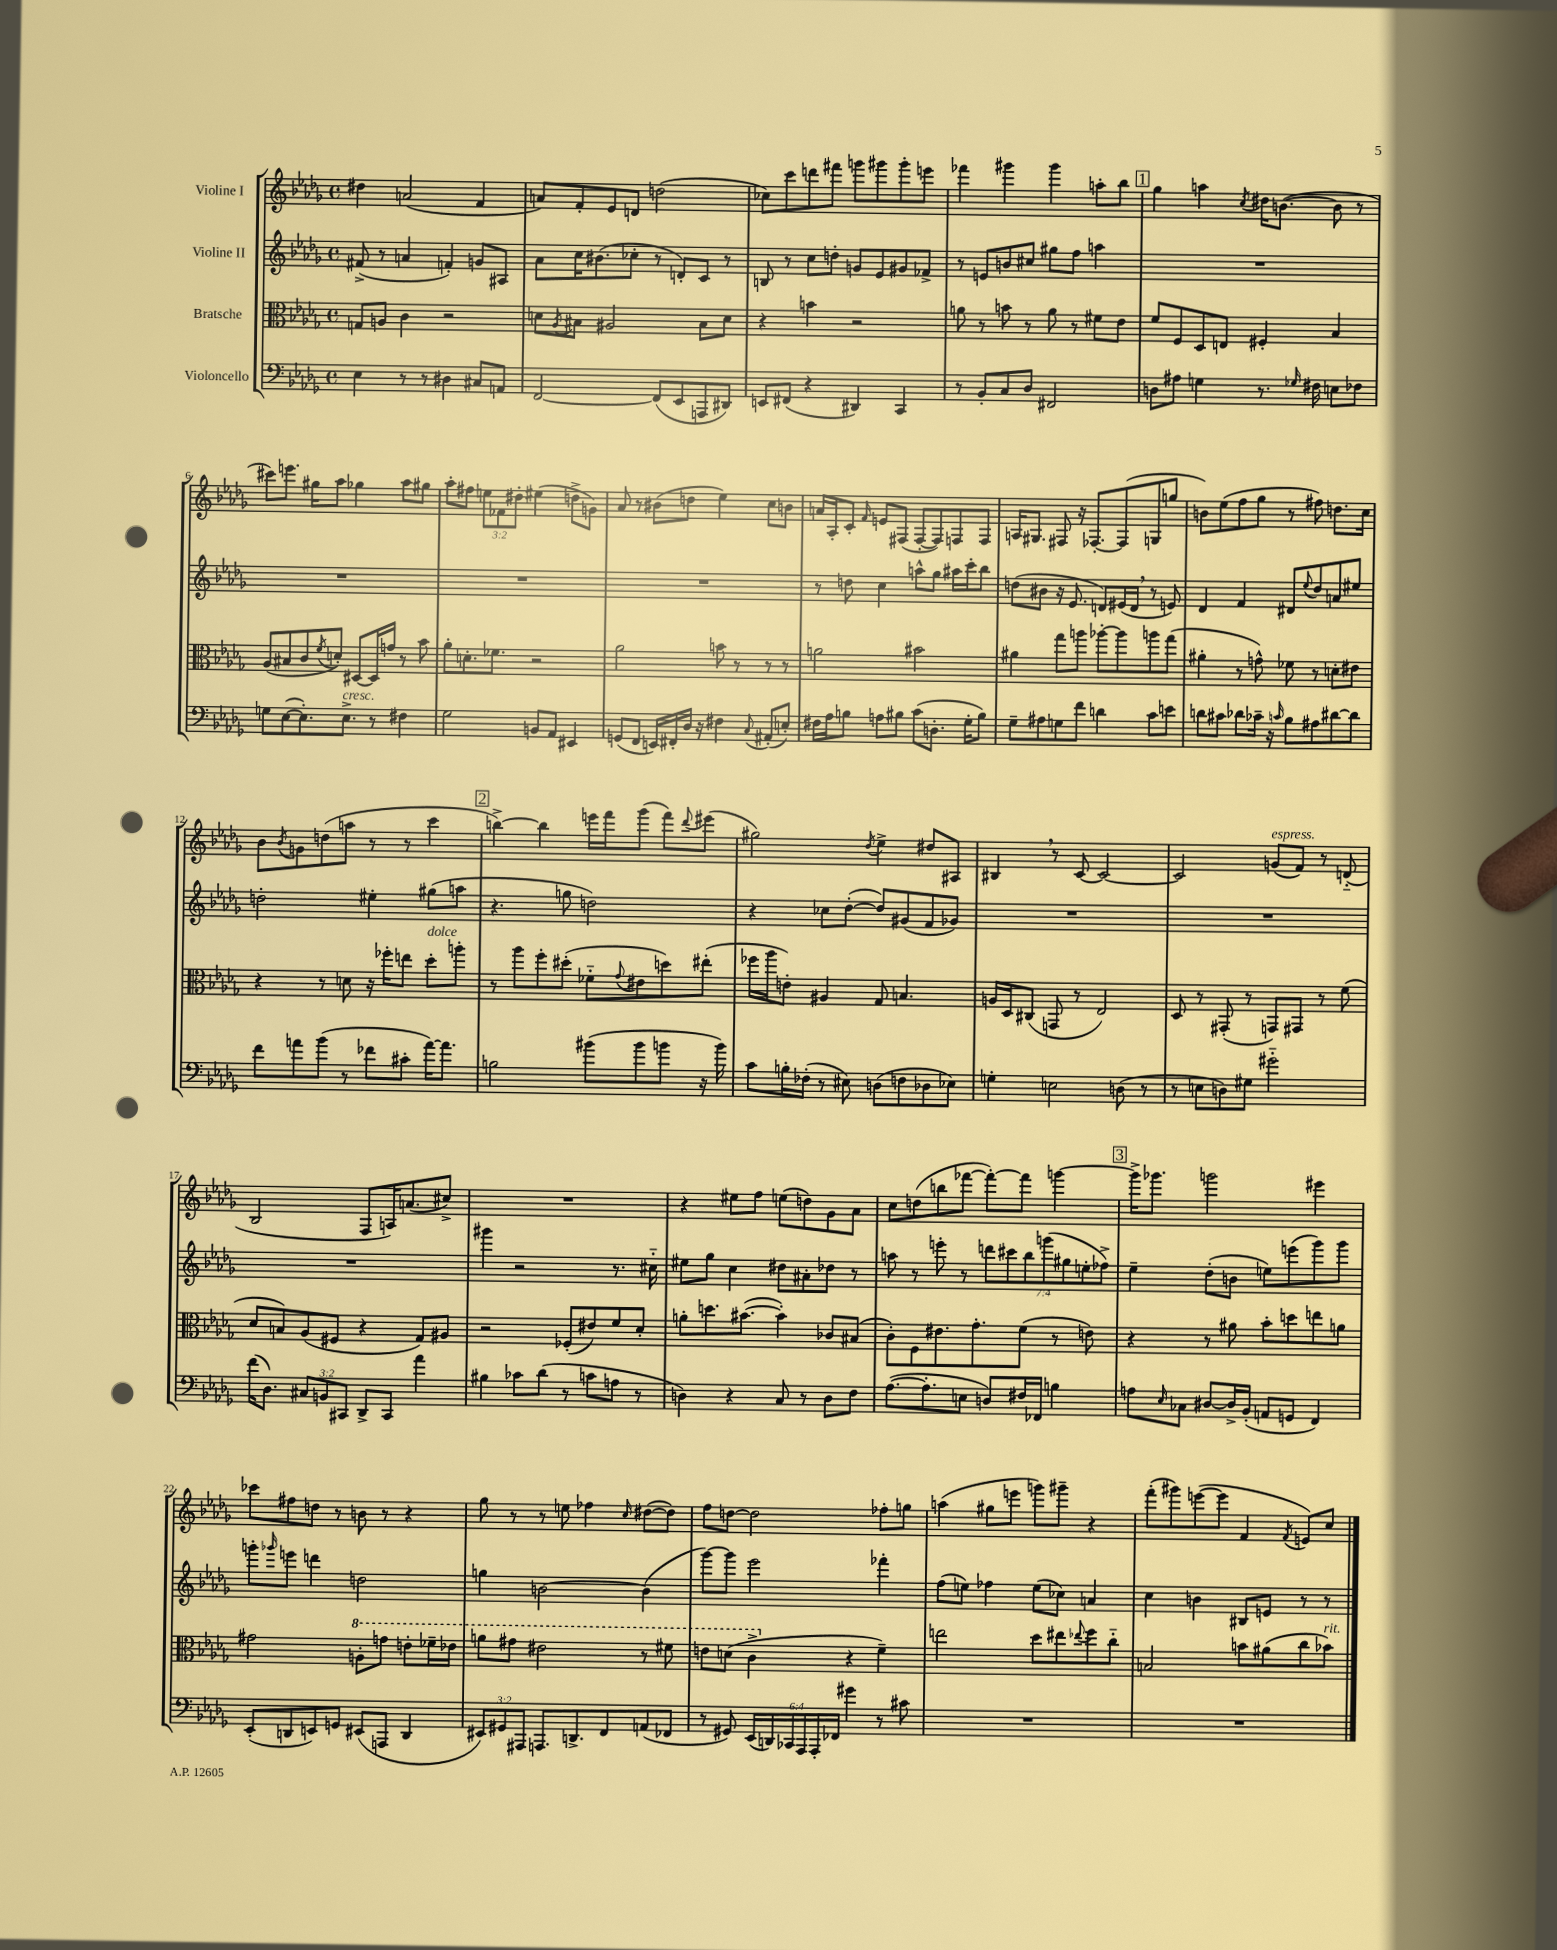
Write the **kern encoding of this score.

**kern	**kern	**kern	**kern
*staff4	*staff3	*staff2	*staff1
*clefF4	*clefC3	*clefG2	*clefG2
*k[b-e-a-d-g-]	*k[b-e-a-d-g-]	*k[b-e-a-d-g-]	*k[b-e-a-d-g-]
*M4/4	*M4/4	*M4/4	*M4/4
*met(c)	*met(c)	*met(c)	*met(c)
4E-\	8G/L	(8f#^/	4dd#\
.	8A/J	8r	.
8r	4c\	4a/	(2a/
8r	.	.	.
4D#\	2r	4f'/)	.
8C#/L	.	8g/L	4f/
8AA/J	.	8A#/J	.
=	=	=	=
[2FF/	8d\L	8a-\L	8a/L)
.	8qA-/	.	.
.	8B#\J	16cc\K	8f'/
.	.	(8.b#\	.
.	2A#/	.	8e-/
.	.	8cc-'\J	8d/J
(8FF/]L	.	8r	(2dd\
8EE-/	.	8d'/L)	.
8AAA/	8B#\L	8c/J	.
8DD#/J)	8d\J	8r	.
=	=	=	=
8EE/L	4r	8B/	8cc-\L)
(8FF#/J	.	8r	8ccc\
4r	4b\	8cc\L	8ddd\
.	.	8dd'\J	8fff#\J
4DD#/)	2r	8g/L	8ggg\L
.	.	8e-/	8ggg#\
4CC/	.	8g#/	8ggg#'\
.	.	8f-^/J	8eee\J
=	=	=	=
8r	8a\	8r	4fff-\
8BB-'/L	8r	8e/L	.
8C/	8b\	8b/	4ggg#\
8D-/J	8r	8cc#/J	.
2FF#/	8a\	8gg#\L	4ggg#\
.	8r	8ff\J	.
.	8f#\L	4aa\	8aa'\L
.	8e-\J	.	8bb-\J
=	=	=	=
8D\L	8f/L	1r	4gg-\
8A#\J	8F/	.	.
4G\	8D-/	.	4aa\
.	8E/J	.	.
.	.	.	8qcc/
8.r	4F#'/	.	16dd#\LK
.	.	.	([8.b\J
16qqG-/	.	.	.
16F#\	.	.	.
8E\L	4B-/	.	8b\]
8F-\J	.	.	8r
=	=	=	=
8G\L	(8A-/L	1r	8ccc#\L)
([8E-\	8B#/	.	8.eee\J
8.E-'\])	8c/	.	.
.	.	.	16gg#\LK
.	8qf/	.	.
.	8d'/J)	.	8aa-\J
8.E-^\J	.	.	.
.	[8D#/L	.	4gg-\
8r	16D#/]L	.	.
.	16g/JJ	.	.
4F#\	8r	.	8aa-\L
.	8b-\	.	8gg#\J
=	=	=	=
2G-\	8a-'\L	1r	8aa-'\L
.	8.d'\	.	8ff#\J
.	.	.	12ee\L
.	8.f-\J	.	.
.	.	.	12f-\
.	.	.	12dd#'\J
8BB/L	2r	.	(4ee#\
8AA-/J	.	.	.
4EE#/	.	.	8dd^\L
.	.	.	8g\J)
=	=	=	=
(8GG/L	2a-\	1r	8a-/
8FF/J	.	.	8r
16EE/LL)	.	.	(8b#\L
16FF#'/	.	.	.
16D-/JJ	.	.	8dd\J
16r	.	.	.
4F#\	8b\	.	4ee-\)
.	8r	.	.
8qqC/	.	.	.
(8AA#'/L	8r	.	8cc\L
8E'/J)	8r	.	8b\J
=	=	=	=
16F#\LL	2a\	8r	16a/LL
16A-\J	.	.	16A-'/J
8B\J	.	8dd\	8c'/J
.	.	.	16qqf/
8A\L	.	4cc\	8e/L
8B#\J	.	.	(8F#/J
(8c\L	2b#\	8aa^^\L	[8F#'/L
8.D'\J	.	8gg-\J	8F#/])
.	.	16aa#\LL	8F/
16G-'\LK	.	16ccc'\J	.
8B#\J)	.	8bb-\J	8F/J
=	=	=	=
8G-~\L	4a#\	(8dd\L	16A/LK
.	.	.	8.G#/J
8A#\	.	8b#\J	.
8G\	8gg-\L	16r	8F#/
.	.	8.e-/	.
8f\J	8aa\J	.	16r
.	.	.	[8.F-'/L
4d\	[8aa-'\L	8d/L)	.
.	8aa-\]	(16e#/L	(8F-/]
.	.	16d/JJ	.
8c\L	8aa\	8r	8G/
8e\J	(8gg-\J	8e/)	8gg/J
=	=	=	=
8d\L	4a#'\	4d-/	8b\L)
8c#\J	.	.	(8ee-\
8d-\L	8r	4f/	8ff\
16c-~\Jk	8g^^\)	.	8gg-\J
16r	.	.	.
16qqc/	.	.	.
8B-\L	8f-\	8d#/L	8r
.	.	8qqee-/	.
8A#\	8r	8dd-/	8ff#\)
[8d#\	8d'\L	8a/	8.dd\L
8d#\]J	8e#\J	8ee#/J	.
.	.	.	16cc\Jk
=	=	=	=
8f\L	4r	2dd'\	8b-\L
.	.	.	8qb-/
8a\	.	.	8g\
(8b-\J	8r	.	(8dd\
8r	8d\	.	8aa\J
8f-\L	16r	4ee#'\	8r
.	16ff-'\LK	.	.
8c#'\J	8ee\J	.	8r
[16a\LK)	8dd-'\L	(8gg#\L	4ccc\
8.a\]J	.	.	.
.	8aa'\J	8aa\J	.
=	=	=	=
2B\	8r	4.r	[4bb^\)
.	8aa-\L	.	.
.	8ff'\	.	4bb\]
.	(8dd#'\J	8gg\	.
(8b#\L	8f-'~\L	2dd\)	16eee\LL
.	.	.	16fff\J
.	8qqg-/	.	.
8b#\	8e#\	.	(8ggg-\J
8b\J	8dd\)	.	8fff\L)
.	.	.	8qqddd-/
16r	(8ee#'\J	.	(8eee#\J
16b\)	.	.	.
=	=	=	=
8c\L	16ff-\LL	4r	2gg#\)
.	16aa-\J	.	.
16B'\L	8e'\J)	.	.
(16F-'\JJ	.	.	.
8r	4A#/	8cc-\L	.
8E#\)	.	([8dd-'\J	.
.	.	.	8qdd-/
(8D\L	8G-/	8dd-/]L)	4ee-^\
8F\	4.B/	(8g#/	.
8D-\	.	8f/	8dd#/L
8E-\J)	.	8g-/J)	8A#/J
=	=	=	=
4G'\	16A/LL	1r	4B#/
.	16D-/J	.	.
.	(8C#/J	.	.
2E\	8GG/	.	8r
.	8r	.	[8c/
.	2E-/)	.	2c/_
(8D\	.	.	.
8r	.	.	.
=	=	=	=
8r	8D-/	1r	2c/]
8E\L	8r	.	.
8D\)	(8GG#'/	.	.
8G#\J	8r	.	.
2g#'~\	8GG/L)	.	(8g/L
.	8GG#/J	.	8f/J)
.	8r	.	8r
.	(8f\	.	(8d'~/
=	=	=	=
(16f\LK	8d-/L	1r	2B-/
8.D-\J)	.	.	.
.	8B/)	.	.
12C#/L	(8A-/	.	.
12BB/	.	.	.
.	8F#/J	.	.
12CC#/J	.	.	.
8DD-^/L	4r	.	8F/L
8CC#/J	.	.	16A/K)
.	.	.	(8.a/
4a-\	8G-/L)	.	.
.	8A#/J	.	8cc#^/J)
=	=	=	=
4B#\	2r	4ggg#\	1r
8c-\L	.	2r	.
(8d-\J	.	.	.
8r	(8F-'/L	.	.
8c\L	8e#/)	.	.
8A\J	8f/	8.r	.
8r	8d-'/J	.	.
.	.	16cc#'~\	.
=	=	=	=
4D\)	8a'\L	8ee#\L	4r
.	8.dd\	8gg-\J	.
4r	.	4cc\	8ee#\L
.	([8.b#\J	.	.
.	.	.	8ff\J
8C/	4b#'\])	8dd#\L	(8ee\L
8r	.	8a#'\	8dd\)
8D\L	8c-/L	8dd-\J	8g-\
8F\J	(8B#/J	8r	8a-\J
=	=	=	=
([8.A-\L	8c'\L)	8aa\	8cc\L
.	8F\	8r	(8dd\
8.A-'\]	.	.	.
.	8.e#\	8eee'\	8bb\
8E\J	.	8r	[8fff-\J
.	8.g-'\	.	.
8D/L)	.	14ddd\L	8fff-'\_L)
.	.	14ccc#\	.
16F#/L	(8f\J	.	8fff-\]J
.	.	14bb-\	.
16FF-/JJ	.	.	.
.	.	(14ggg\	.
4B\	8r	.	[4ggg\
.	.	14gg#\	.
.	.	14ee'\	.
.	8e\)	.	.
.	.	14ff-^\J)	.
=	=	=	=
8A\L	4r	4ee-~\	16ggg^\]LK
.	.	.	8.ggg-\J
16qqE-/	.	.	.
8C-\J	.	.	.
[8D#/L	8r	(8dd-'\L	2ggg\
16D#^/]L	8a#\	8b\J	.
(16BB-'/JJ	.	.	.
8AA/L	8b-'\L	8ee\L)	.
8GG/J	8dd\	(8eee\	.
4FF/)	8ee\	8ggg-\)	4eee#\
.	8a\J	8ggg-\J	.
=	=	=	=
(8EE-'/L	2g#\	8ggg'\L	8ccc-\L
.	.	16qqggg-/	.
8DD/	.	8eee\J	8ff#\
8EE/)	.	4ddd\	8dd\J
8GG/J	.	.	8r
(8EE#/L	8a'\L	2dd\	8b\
8AAA/J	8gg\J	.	8r
4DD/	8ee'\L	.	4r
.	16ff-~\L	.	.
.	16ee-\JJ	.	.
=	=	=	=
12EE#/L)	8aa\L	4gg\	8gg-\
12GG#/	.	.	.
.	8gg#\J	.	8r
12AAA#/J	.	.	.
8.AAA/L	2ee#\	[2b\	8r
.	.	.	8ee\
8.DD^/	.	.	.
.	.	.	4ff-\
8FF/	.	.	.
.	.	.	16qqcc/
(8AA/	8r	(4b\]	([8dd#\L
8FF-/J	8ff#\	.	8dd#\]J)
=	=	=	=
8r	8ee\L	[8ggg-\L)	8ff\L
8GG#/)	(8dd\J	8ggg-\]J	[8dd\J
(24EE-/LL	4cc^\	2eee-\	2dd\]
24DD/)	.	.	.
24CC-/	.	.	.
24AAA-/	.	.	.
24AAA-'/	.	.	.
24FF-/JJ	.	.	.
4g#\	4r	.	.
8r	4f~\)	4fff-'\	8ff-'\L
8c#\	.	.	8gg\J
=	=	=	=
1r	2ee\	(8ff\L	(4aa\
.	.	8ee\J)	.
.	.	4ff-\	8gg#\L
.	.	.	8eee\J
.	8dd-\L	(8ee\L	8ggg\L)
.	8ee#\	8cc-\J)	8ggg#~\J
.	8qqee-/	.	.
.	8ff\	4a/	4r
.	8cc'~\J	.	.
=	=	=	=
1r	2B/	4cc\	(8fff'\L
.	.	.	8ggg#\)
.	.	4b\	([8eee\
.	.	.	8eee\]J
.	8b\L	8B#/L	4f/
.	(8a#\	8e/J	.
.	.	.	8qf/
.	8cc\	8r	8e/L)
.	8b-\J)	8r	8cc/J
==	==	==	==
*-	*-	*-	*-
